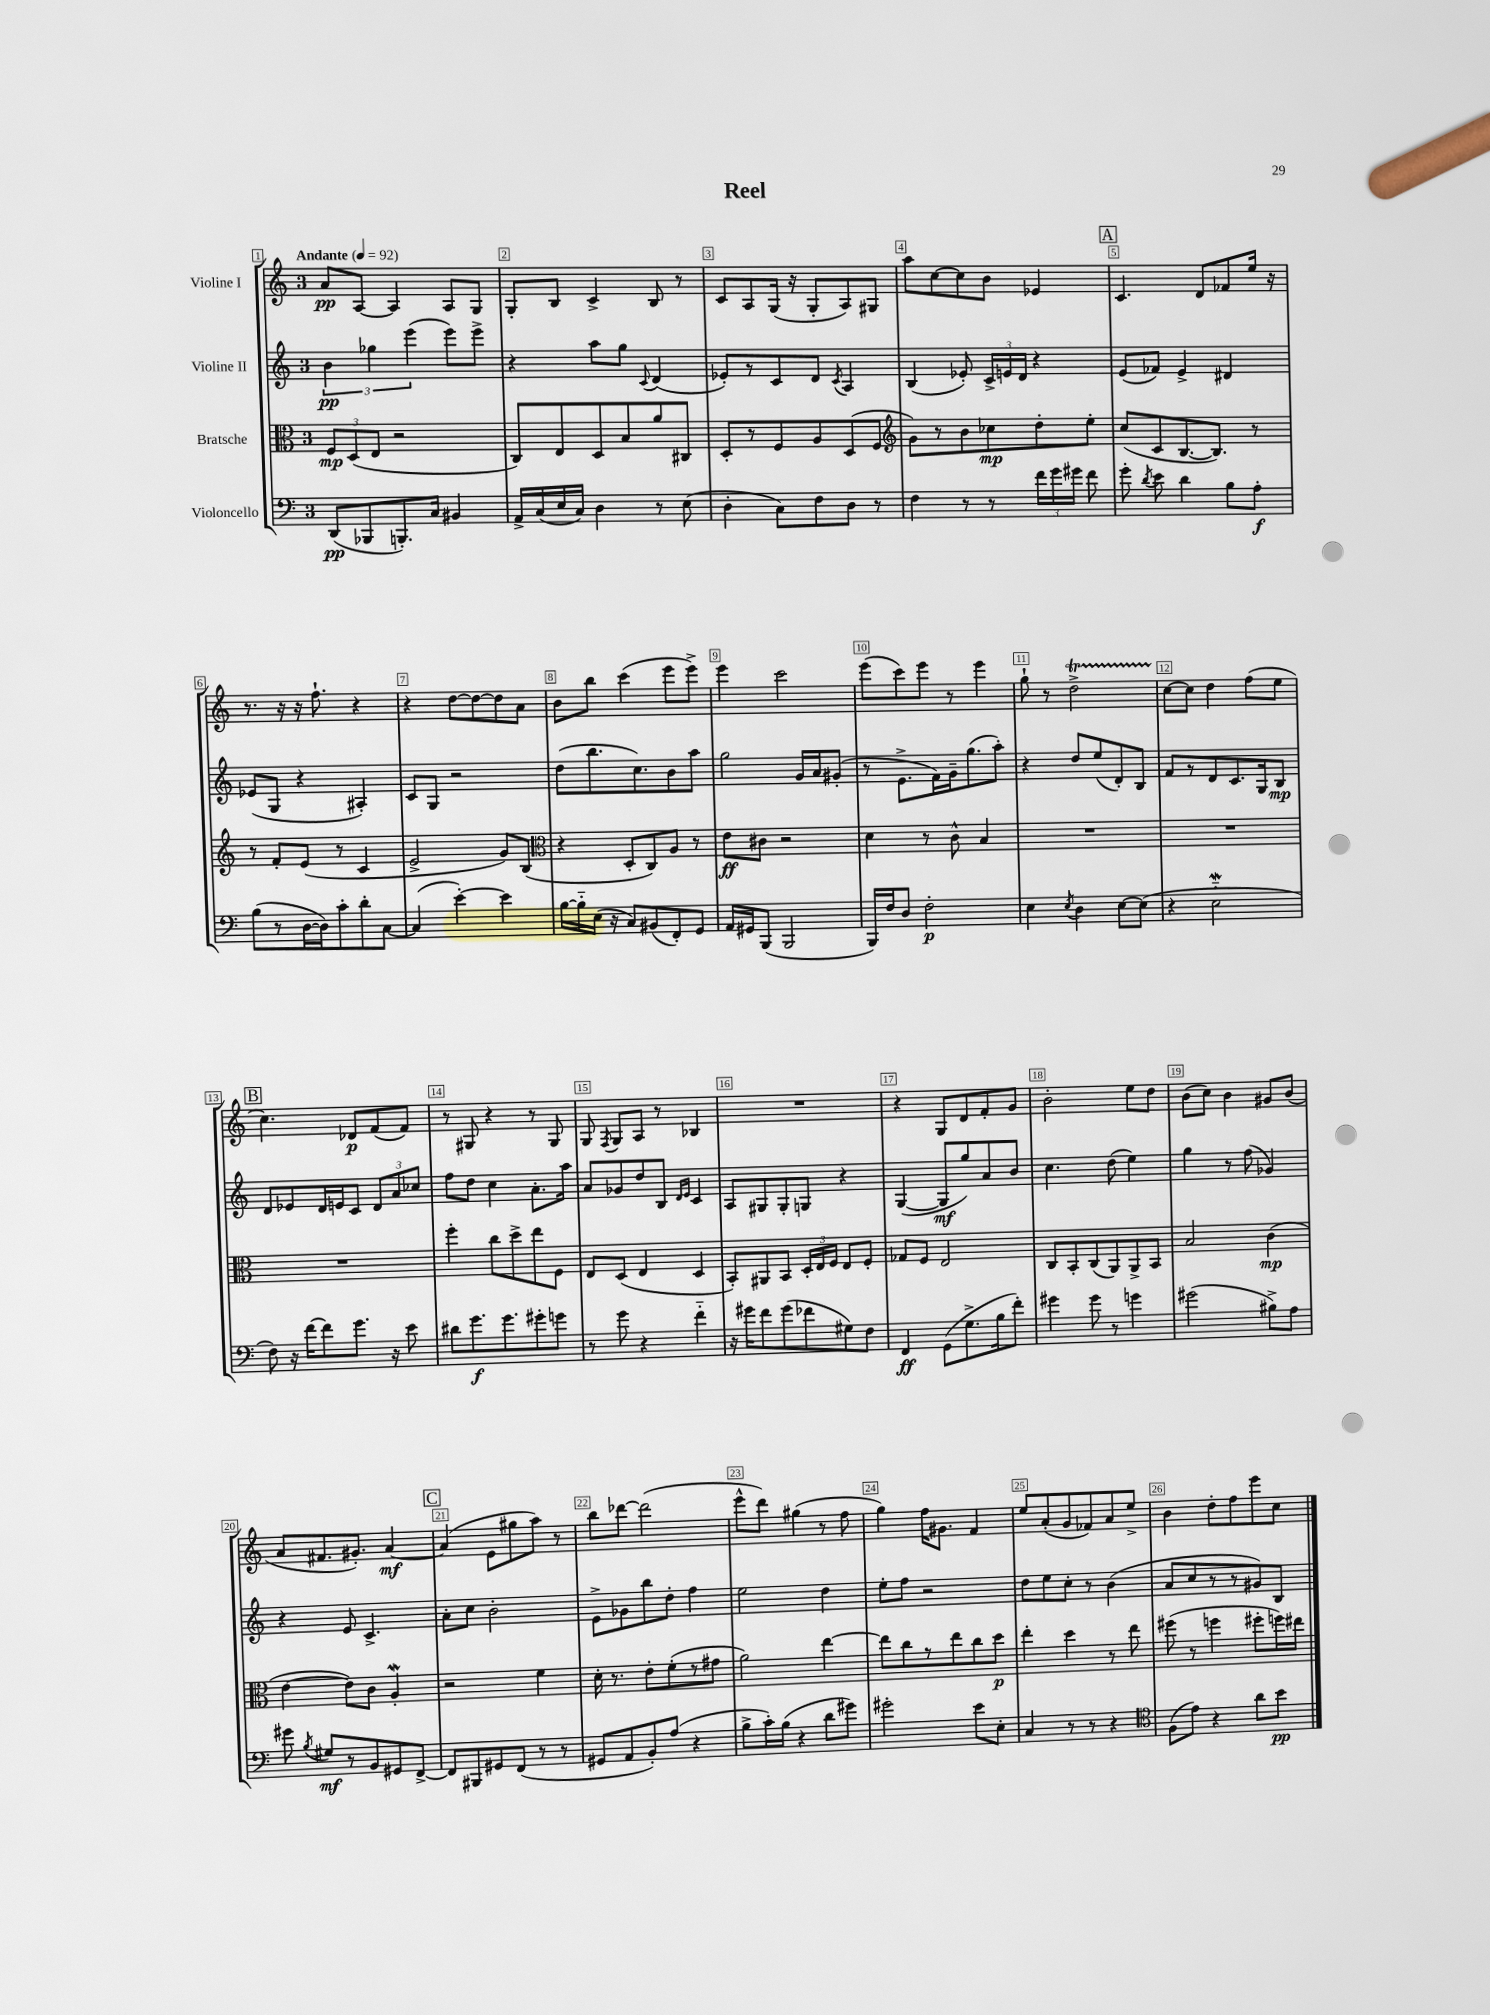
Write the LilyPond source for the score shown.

\header { title = "Reel" }
<<
\new StaffGroup <<
\new Staff = "s0" \with { instrumentName = "Violine I" } {
    \clef treble \key c \major \once \override Staff.TimeSignature.style = #'single-digit \time 3/4 \tempo "Andante" 4 = 92
    \autoBeamOff a'8[\pp a8]~ a4 a8[ g8] |
    g8[-. b8] c'4-> b8 r8 |
    c'8[ a8 g16]( r16 g8[-. a8) gis8] |
    a''8[ c''8~ c''8 b'8] ees'4 |
    \mark \markup { \box "A" } c'4. d'8[ fes'8 e''16] r16 |
    r8. r16 r16 f''8.-! r4 |
    r4 d''8[~ d''8~ d''8 a'8] |
    b'8[ b''8] c'''4( e'''8[ e'''8]->) |
    e'''4 c'''2 |
    e'''8[( c'''8) e'''8] r8 e'''4 |
    g''8-! r8 d''2->\startTrillSpan |
    c''8[~\stopTrillSpan c''8] d''4 f''8[( e''8] |
    \mark \markup { \box "B" } c''4.) des'8[\p f'8( f'8]) |
    r8 gis8 r4 r8 gis8 |
    g8 \acciaccatura { f8 } g8[ a8] r8 bes4 |
    R2. |
    r4 g8[ d'8 f'8-. g'8] |
    b'2-. e''8[ d''8] |
    b'8[( c''8]) b'4 gis'8[ b'8]( |
    a'8[ fis'8. gis'8.]-.) a'4~\mf |
    \mark \markup { \box "C" } a'4( e'8[ gis''8 a''8]) r8 |
    b''8[ des'''8]~ des'''2( |
    e'''8[-^ d'''8]) gis''4( r8 f''8 |
    g''4) f''16[ gis'8.] f'4 |
    e''8[ a'8-.( g'8 fes'8) a'8 e''8]-> |
    b'4 d''8[-. f''8 e'''8 c''8] \bar "|." |
}
\new Staff = "s1" \with { instrumentName = "Violine II" } {
    \clef treble \key c \major \once \override Staff.TimeSignature.style = #'single-digit \time 3/4
    \autoBeamOff \tuplet 3/2 { b'4\pp ges''4 e'''4( } e'''8[) e'''8]-> |
    r4 a''8[ g''8] \appoggiatura { c'8 } d'4( |
    ees'8[-.) r8 c'8 d'8] \acciaccatura { c'8 } a4 |
    b4( ees'8-.) \tuplet 3/2 { c'16[-> e'16 d'16] } r4 |
    \mark \markup { \box "A" } e'8[( fes'8]) e'4-> dis'4 |
    ees'8[( g8] r4 ais4-.) |
    c'8[ g8] r2 |
    d''8[( b''8. c''8.) b'8 a''8] |
    g''2 g'16[ a'16 gis'8]-.( |
    r8 e'8.[-> f'16) g'16-- g''8.( a''8]-.) |
    r4 d''8[ e''8( d'8-.) b8] |
    f'8[ r8 d'8 c'8. g16 b8]\mp |
    \mark \markup { \box "B" } d'8[ ees'8 d'16 e'16 c'8] \tuplet 3/2 { d'8[ a'8 ces''8] } |
    f''8[ d''8] c''4 a'8.[-. a''16] |
    a'8[ ges'8 d''8 b8] \grace { d'16[ e'16] } c'4 |
    a8[ gis8 gis8-. g8] r4 |
    g4~( g8[\mf g''8) a'8 b'8] |
    c''4. d''8( e''4) |
    g''4 r8 f''8( ges'4) |
    r4 e'8 c'4.-> |
    \mark \markup { \box "C" } a'8[-. c''8] b'2-. |
    e'8[-> ges'8 b''8 d''8]-. f''4 |
    e''2 d''4 |
    e''8[-. f''8] r2 |
    d''8[ e''8 c''8]-. r8 b'4( |
    a'8[ c''8 r8 r8 gis'8) b8] \bar "|." |
}
\new Staff = "s2" \with { instrumentName = "Bratsche" } {
    \clef alto \key c \major \once \override Staff.TimeSignature.style = #'single-digit \time 3/4
    \autoBeamOff \tuplet 3/2 { f8[\mp d8( e8] } r2 |
    c8[) e8 d8 b8 a'8 cis8] |
    d8[-. r8 f8 a8 d8( f8] |
    \clef treble g'8[) r8 b'8 ces''8\mp d''8-. e''8]-. |
    \mark \markup { \box "A" } c''8[( c'8 b8.~ b8.]) r8 |
    r8 f'8[-. e'8]( r8 c'4 |
    e'2-> g'8[) b8]( |
    \clef alto r4 d8[-. c8) a8] r8 |
    e'8[\ff cis'8] r2 |
    d'4 r8 c'8-^ b4 |
    R2. |
    R2. |
    \mark \markup { \box "B" } R2. |
    f''4-. c''8[ d''8-> e''8 f8] |
    e8[ d8]( e4 d4 |
    b,8[-.) ais,8 b,8] \tuplet 3/2 { d16[-. e16 f16] } e8[ f8]-. |
    ges8[ f8] e2 |
    c8[ b,8-. c8( a,8) a,8-> b,8] |
    b2 c'4\mp( |
    e'4~ e'8[) c'8] a4-.\mordent |
    \mark \markup { \box "C" } r2 f'4 |
    d'16-. r8. e'8[-. f'8-.( r8 gis'8] |
    a'2) e''4~ |
    e''8[ c''8 r8 e''8 c''8 d''8]\p |
    e''4-. d''4 r8 e''8 |
    fis''8( r8 f''4 fis''8[-. f''16) eis''16] \bar "|." |
}
\new Staff = "s3" \with { instrumentName = "Violoncello" } {
    \clef bass \key c \major \once \override Staff.TimeSignature.style = #'single-digit \time 3/4
    \autoBeamOff d,8[\pp( bes,,8 b,,8.-.) c16] bis,4 |
    a,16[-> c16( e16 c16]) d4 r8 e8( |
    d4-. c8[) f8 d8] r8 |
    f4 r8 r8 \tuplet 3/2 { f'16[ g'16 gis'16] } f'8 |
    \mark \markup { \box "A" } g'8-. \acciaccatura { d'8 } e'8 d'4 b8[ a8]-.\f |
    b8[( r8 d16~ d16) c'8-. d'8-. c8]~ |
    c4( e'4~-.) e'4 |
    b16[~ b16-_ e16]( r16 c8[) bis,8( f,8-.) g,8] |
    a,16[ gis,16 b,,8]( b,,2 |
    b,,16[) f16 d8] f2-.\p |
    e4 \acciaccatura { e8 } d4 e8[~ e8]( |
    r4 e2-_\mordent |
    \mark \markup { \box "B" } f8) r16 f'16[~ f'8 g'8.] r16 e'8 |
    dis'8[ g'8.\f g'8. gis'8-. g'8] |
    r8 g'8 r4 f'4-_ |
    r16 gis'16[ f'8 gis'8( fes'8 gis8) f8] |
    f,4\ff g,8[( g8.-> b16 f'8]-.) |
    gis'4 gis'8 r8 g'4 |
    gis'2( bis8[->) a8] |
    gis'8 \acciaccatura { b8 } gis8[\mf r8 b,8 gis,8 f,8]~-> |
    \mark \markup { \box "C" } f,8[ bis,,8 gis,8 f,8]( r8 r8 |
    gis,8[ a,8 b,8-.) a8]( r4 |
    b8[-> c'16-.) b16]( r4 d'8[ gis'8]) |
    gis'2-. e'8[ e8]-. |
    c4 r8 r8 r4 |
    \clef tenor f8[( e'8]) r4 a'8[ b'8]\pp \bar "|." |
}
>>
>>
\layout { \context { \Score \override BarNumber.break-visibility = ##(#f #t #t) barNumberVisibility = #all-bar-numbers-visible \override BarNumber.stencil = #(make-stencil-boxer 0.1 0.3 ly:text-interface::print) } }
